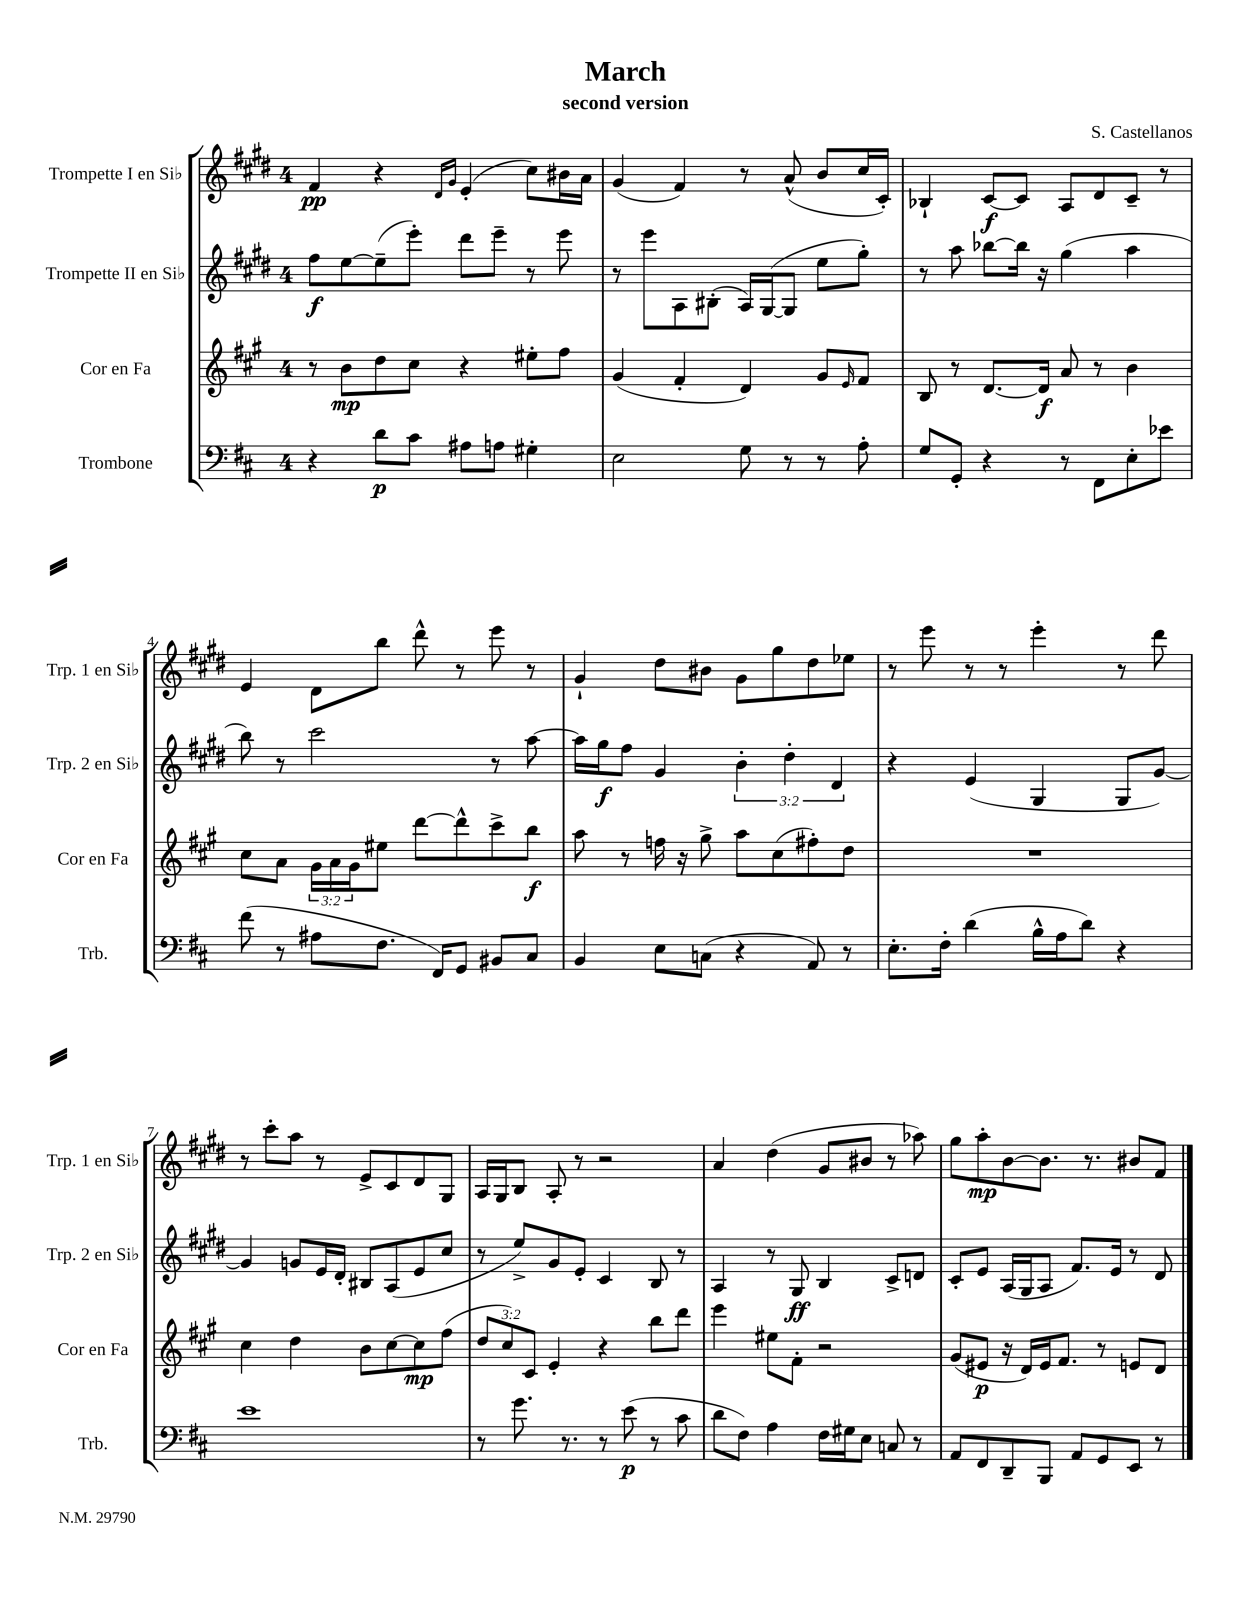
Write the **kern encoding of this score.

**kern	**kern	**kern	**kern
*staff4	*staff3	*staff2	*staff1
*clefF4	*clefG2	*clefG2	*clefG2
*k[f#c#]	*k[f#c#g#]	*k[f#c#g#d#]	*k[f#c#g#d#]
*M4/4	*M4/4	*M4/4	*M4/4
4r	8r	8ff#	4f#
.	8b	[8ee	.
8d	8dd	(8ee~]	4r
8c#	8cc#	8eee')	.
.	.	.	16qqd#
.	.	.	16qqg#
8A#	4r	8ddd#	(4e'
8A	.	8eee~	.
4G#'	8ee#'	8r	8cc#)
.	8ff#	8eee	16b#
.	.	.	16a
=	=	=	=
2E	(4g#	8r	(4g#
.	.	8eee	.
.	4f#'	8A	4f#)
.	.	(8B#'	.
8G	4d)	16A)	8r
.	.	([16G#	.
8r	.	8G#]	(8a^^
8r	8g#	8ee	8b
.	16qqe	.	.
8A'	8f#	8gg#')	16cc#
.	.	.	16c#')
=	=	=	=
8G	8B	8r	4B-`
8GG'	8r	8aa	.
4r	[8.d	[8bb-	[8c#
.	.	16bb-]	8c#]
.	16d]	16r	.
8r	8a	(4gg#	8A
8FF#	8r	.	8d#
8E'	4b	4aa	8c#~
8e-	.	.	8r
=	=	=	=
(8f#	8cc#	8bb)	4e
8r	8a	8r	.
8A#	24g#	2ccc#	8d#
.	24a	.	.
.	24g#	.	.
8.F#	8ee#	.	8bb
.	[8ddd	.	8ddd#^^
16FF#)	.	.	.
8GG	8ddd^^]	.	8r
8BB#	8ccc#^	8r	8eee
8C#	8bb	[8aa	8r
=	=	=	=
4BB	8aa	16aa]	4g#`
.	.	16gg#	.
.	8r	8ff#	.
8E	16ff	4g#	8dd#
.	16r	.	.
(8C	8gg#^	.	8b#
4r	8aa	6b'	8g#
.	(8cc#	.	8gg#
.	.	6dd#'	.
8AA)	8ff#')	.	8dd#
.	.	6d#	.
8r	8dd	.	8ee-
=	=	=	=
8.E'	1r	4r	8r
.	.	.	8eee
16F#'	.	.	.
(4d	.	(4e	8r
.	.	.	8r
16B^^	.	4G#	4eee'
16A	.	.	.
8d)	.	.	.
4r	.	8G#	8r
.	.	[8g#)	8ddd#
=	=	=	=
1e	4cc#	4g#]	8r
.	.	.	8ccc#'
.	4dd	8g	8aa
.	.	16e	8r
.	.	16d#'	.
.	8b	8B#	8e^
.	[8cc#	(8A	8c#
.	8cc#]	8e	8d#
.	(8ff#	8cc#	8G#
=	=	=	=
8r	12dd	8r	16A
.	.	.	16G#
.	12cc#)	.	.
8.g	.	8ee^)	8B
.	12c#	.	.
.	4e'	8g#	8A'
8.r	.	.	.
.	.	8e'	8r
8r	4r	4c#	2r
(8e	.	.	.
8r	8bb	8B	.
8c#	8ddd	8r	.
=	=	=	=
8d	4eee	4A	4a
8F#)	.	.	.
4A	8ee#	8r	(4dd#
.	8f#'	8G#	.
16F#	2r	4B	8g#
16G#	.	.	.
8E	.	.	8b#
8C	.	8c#^	8r
8r	.	8d	8aa-)
=	=	=	=
8AA	(8g#	8c#'	8gg#
8FF#	8e#	8e	8aa'
8DD~	16r	(16A	[8b
.	16d)	16G#	.
8BBB	16e#	8A	8.b]
.	8.f#	.	.
8AA	.	8.f#)	.
.	.	.	8.r
8GG	8r	.	.
.	.	16e	.
8EE	8e	8r	8b#
8r	8d	8d#	8f#
==	==	==	==
*-	*-	*-	*-
